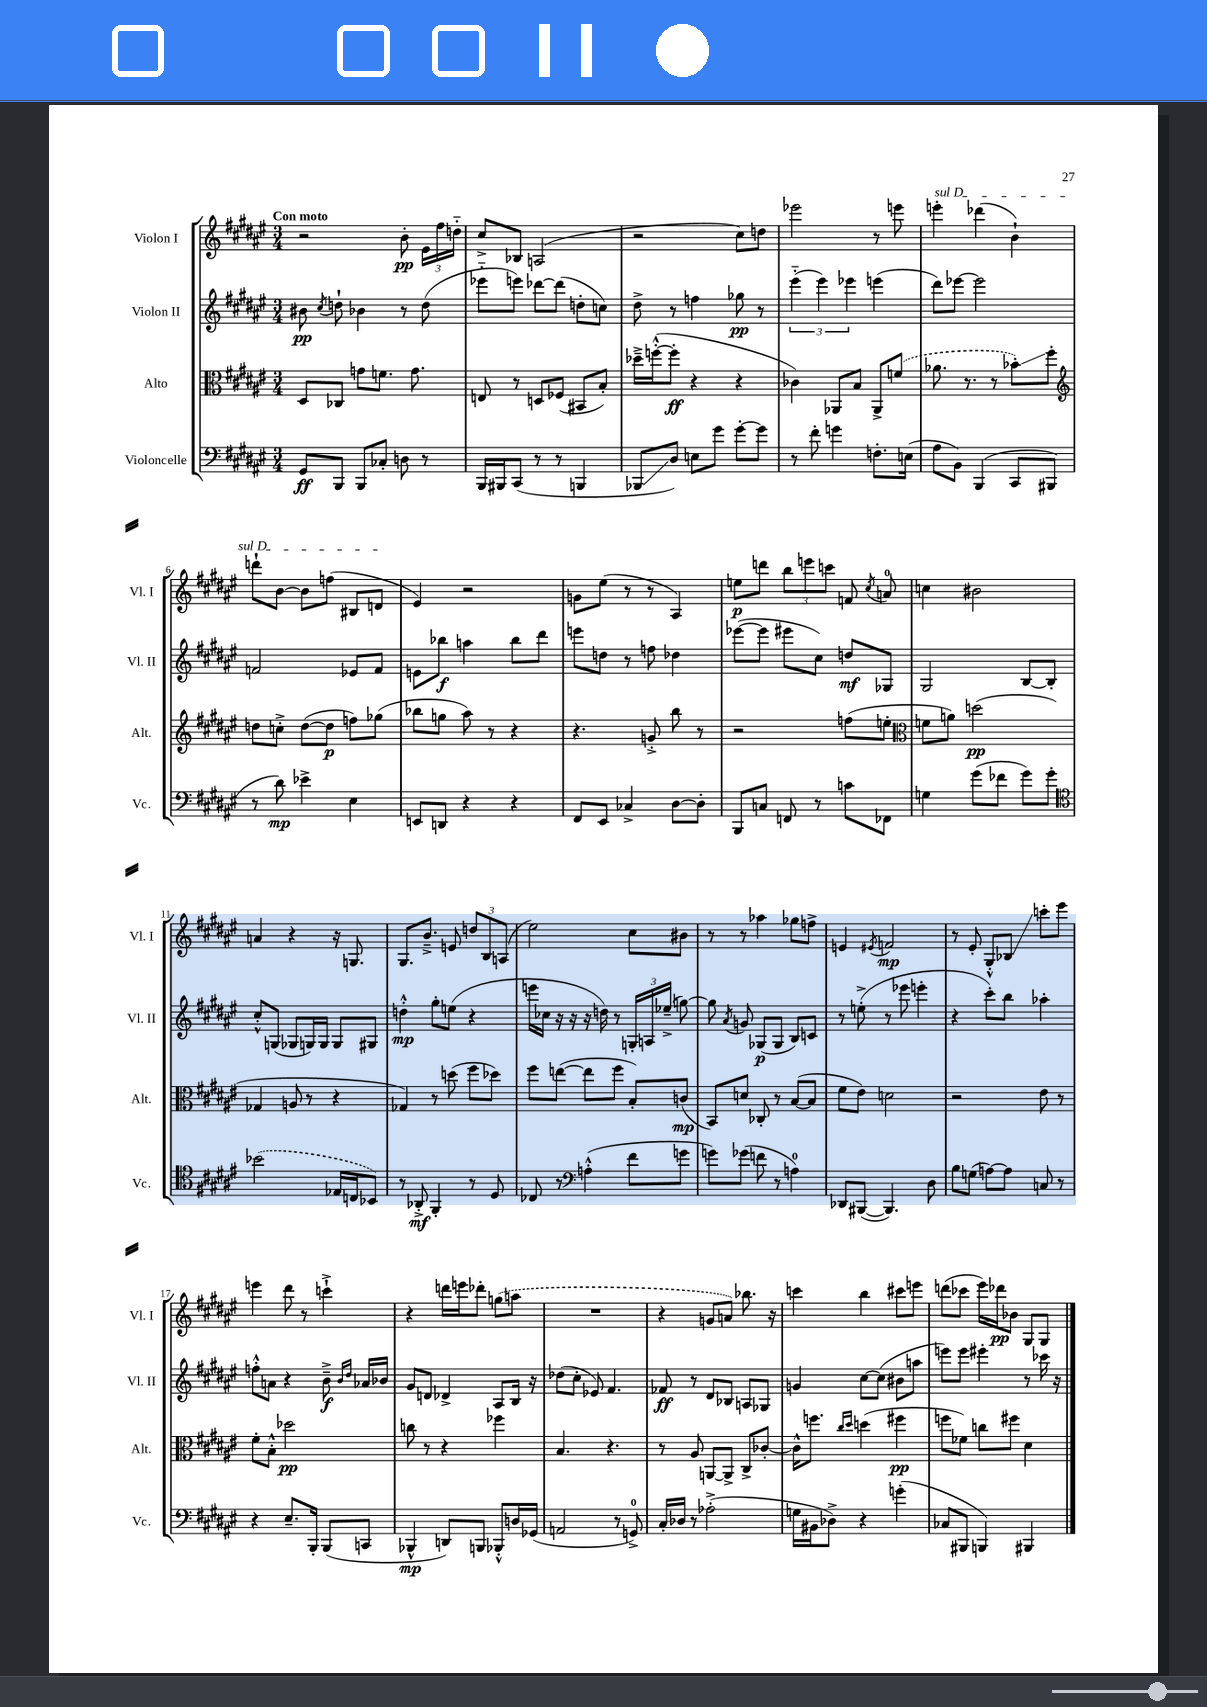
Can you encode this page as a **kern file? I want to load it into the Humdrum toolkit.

**kern	**kern	**kern	**kern
*staff4	*staff3	*staff2	*staff1
*clefF4	*clefC3	*clefG2	*clefG2
*k[f#c#g#d#a#e#]	*k[f#c#g#d#a#e#]	*k[f#c#g#d#a#e#]	*k[f#c#g#d#a#e#]
*M3/4	*M3/4	*M3/4	*M3/4
8GG#	8D#	8b#	2r
.	.	8qcc#	.
8BBB	8C-	8dd`	.
8BBB	8g	4b-	.
8C-'	8.f	.	.
8D	.	8r	8b'
.	8.g	.	.
8r	.	(8dd	24e#
.	.	.	24ff#
.	.	.	24dd'~
=	=	=	=
16BBB	8E	8eee-'~	8cc#^
16BBB#	.	.	.
(8CC#	8r	8eee)	8B-
8r	8D	[8ddd-	(2A
8r	(8F-	(8ddd-]	.
4BBB	8BB#	8dd'	.
.	8B')	8cc)	.
=	=	=	=
8BBB-	16dd-~^	8dd#^	2r
.	([16ff'^^	.	.
8D#)	8ff']	8r	.
8E	4r	4ff	.
8g#	.	.	.
[8g#'	4r	8gg-	8cc#)
8g#]	.	8r	8dd
=	=	=	=
8r	4c-)	(6eee#'~	2eee-
8f#'	.	.	.
.	.	6eee#)	.
4g	8AA-	.	.
.	.	6eee-	.
.	8B	.	.
8.F'	8AA-^	(4eee	8r
.	(8f	.	8eee
(16E	.	.	.
=	=	=	=
8A#	8.a-	8ddd#)	4eee'
8BB)	.	[8eee-	.
.	8.r	.	.
(4BBB	.	2eee-]	(4ddd-
.	8r	.	.
8CC#	8b-')	.	4b`)
8BBB#	8ff#'	.	.
=	=	=	=
*	*clefG2	*	*
8r	8dd	2f	8ddd`
8d#)	8cc'^	.	[8b
4e-^	([8dd	.	8b]
.	8dd]	.	(8ff
4E#	8ff)	8e-	8B#
.	(8gg-	8f	8d
=	=	=	=
8EE	8bb-	8e	4e#)
8DD	8gg	8bb-	.
4r	8aa#)	4aa	2r
.	8r	.	.
4r	4r	8bb-	.
.	.	8ddd#	.
=	=	=	=
8FF#	4.r	8eee	8g
8EE#	.	8dd	(8ee#
4C-^	.	8r	8r
.	8g'^	8ff	8r
[8D#	8bb	4dd-	4A#)
8D#']	8r	.	.
=	=	=	=
8BBB	2r	([8eee-	8ee
8C	.	8eee-]	8ddd
8FF	.	8eee#	12bb
.	.	.	12eee
8r	.	8cc#)	.
.	.	.	12ccc
8c	(8ff	8dd	8f
.	.	.	8qcc#
8FF-	8ee'	8G-	8a
=	=	=	=
*	*clefC3	*	*
4G	8f	2G#	4cc
.	8a)	.	.
(8g#	(2dd	.	2b#
8f-	.	.	.
8g#)	.	[8B	.
8g#'	.	8B']	.
=	=	=	=
*clefC4	*	*	*
(2b-	4G-	8cc#'^^	4a
.	.	(8G	.
.	8A	8G-	4r
.	8r	16G)	.
.	.	16G	.
16E-	4r	8G	16r
16C	.	.	8.G
8BB-)	.	8G#	.
=	=	=	=
8r	4G-)	4dd'^^	8.G#
8AA-'^	.	.	.
.	.	.	8.b~^
4FF#'	8r	8gg#'	.
.	(8dd	(8ee	8e
8r	8ff#	4r	12dd
.	.	.	12B
8D#	8dd-)	.	.
.	.	.	(12A
=	=	=	=
8C-	8ff#	16eee	2ee#)
.	.	16cc-	.
8r	([8ee	16r	.
.	.	16r	.
*clefF4	*	*	*
(4A'^^	8ee]	16r	.
.	.	16dd)	.
.	8ff#	8r	.
8f#	8B')	24G'	8cc#
.	.	24A	.
.	.	(24ee-~^	.
8g	(8c	[8gg)	8b#
=	=	=	=
8g)	8BB)	8gg]	8r
.	.	8qa#	.
(8g-	8d	8g	8r
8f	8C-'	(8G-	4aa-
8r	8r	8G-	.
4A)	([8B	8B)	8gg-
.	8B]	8c	8ff^
=	=	=	=
8DD-	8f#	8r	4e
([8BBB#	8e#)	(8ee'^	.
.	.	.	8qe#
4.BBB#])	2d	8r	2f
.	.	8eee-	.
.	.	4eee'	.
8D#	.	.	.
=	=	=	=
8B	2r	4r	8r
(8G	.	.	8e#'
[8A)	.	8ccc#')	8G#'^^
8A]	.	8bb	8B-
8C	8e#	4aa-'	8ccc'
8r	8r	.	8eee#
=	=	=	=
4r	8f#'	8ff'^^	4eee
.	8B'^^	8a	.
8.E#~	2dd-	4r	8ddd#
.	.	.	8r
16BBB'	.	.	.
(8BBB	.	8b~^	4ccc`^
.	.	16qqb	.
.	.	16qqdd#	.
8CC	.	16a-	.
.	.	16b-	.
=	=	=	=
4BBB-^^	8cc	8g#	4r
.	8r	8d	.
8DD)	4r	4d-^	16ddd
.	.	.	16eee
8BBB	.	.	8ddd-'
8BBB-'^^	4ff-	8A#	(8gg
16D	.	16B	8aa
(16GG-	.	16r	.
=	=	=	=
2AA	4.B	(8dd-	2.r
.	.	8cc#'	.
.	.	8e-)	.
.	4.r	4.f#	.
8r	.	.	.
8GG^)	.	.	.
=	=	=	=
16C#'	8r	8f-	4r
16D-	.	.	.
8r	8A#	8r	.
(2A-'^	[8AA	8d#	8g
.	8AA^]	8B-	8a)
.	8C#^	8A	8.bb-
.	[8c-'	8G-	.
.	.	.	16r
=	=	=	=
16G	16c-^^]	4g	4ccc
16BB#	8.ff	.	.
8D-^)	.	.	.
.	16qqcc#	.	.
.	16qqdd#	.	.
4r	(4dd	[8cc#	4bb
.	.	(8cc#]	.
(4g'	4ff#	8b#	8ccc#
.	.	8aa	8eee
=	=	=	=
8C-	8ff	8eee)	(8ddd
8BBB#	8f-)	8eee	8ccc-
4BBB)	8cc	4eee#'	16eee#)
.	.	.	16ddd-
.	8ff#	.	8b-
4BBB#	4d#	8r	8G#
.	.	16ccc-	8G#
.	.	16r	.
==	==	==	==
*-	*-	*-	*-
